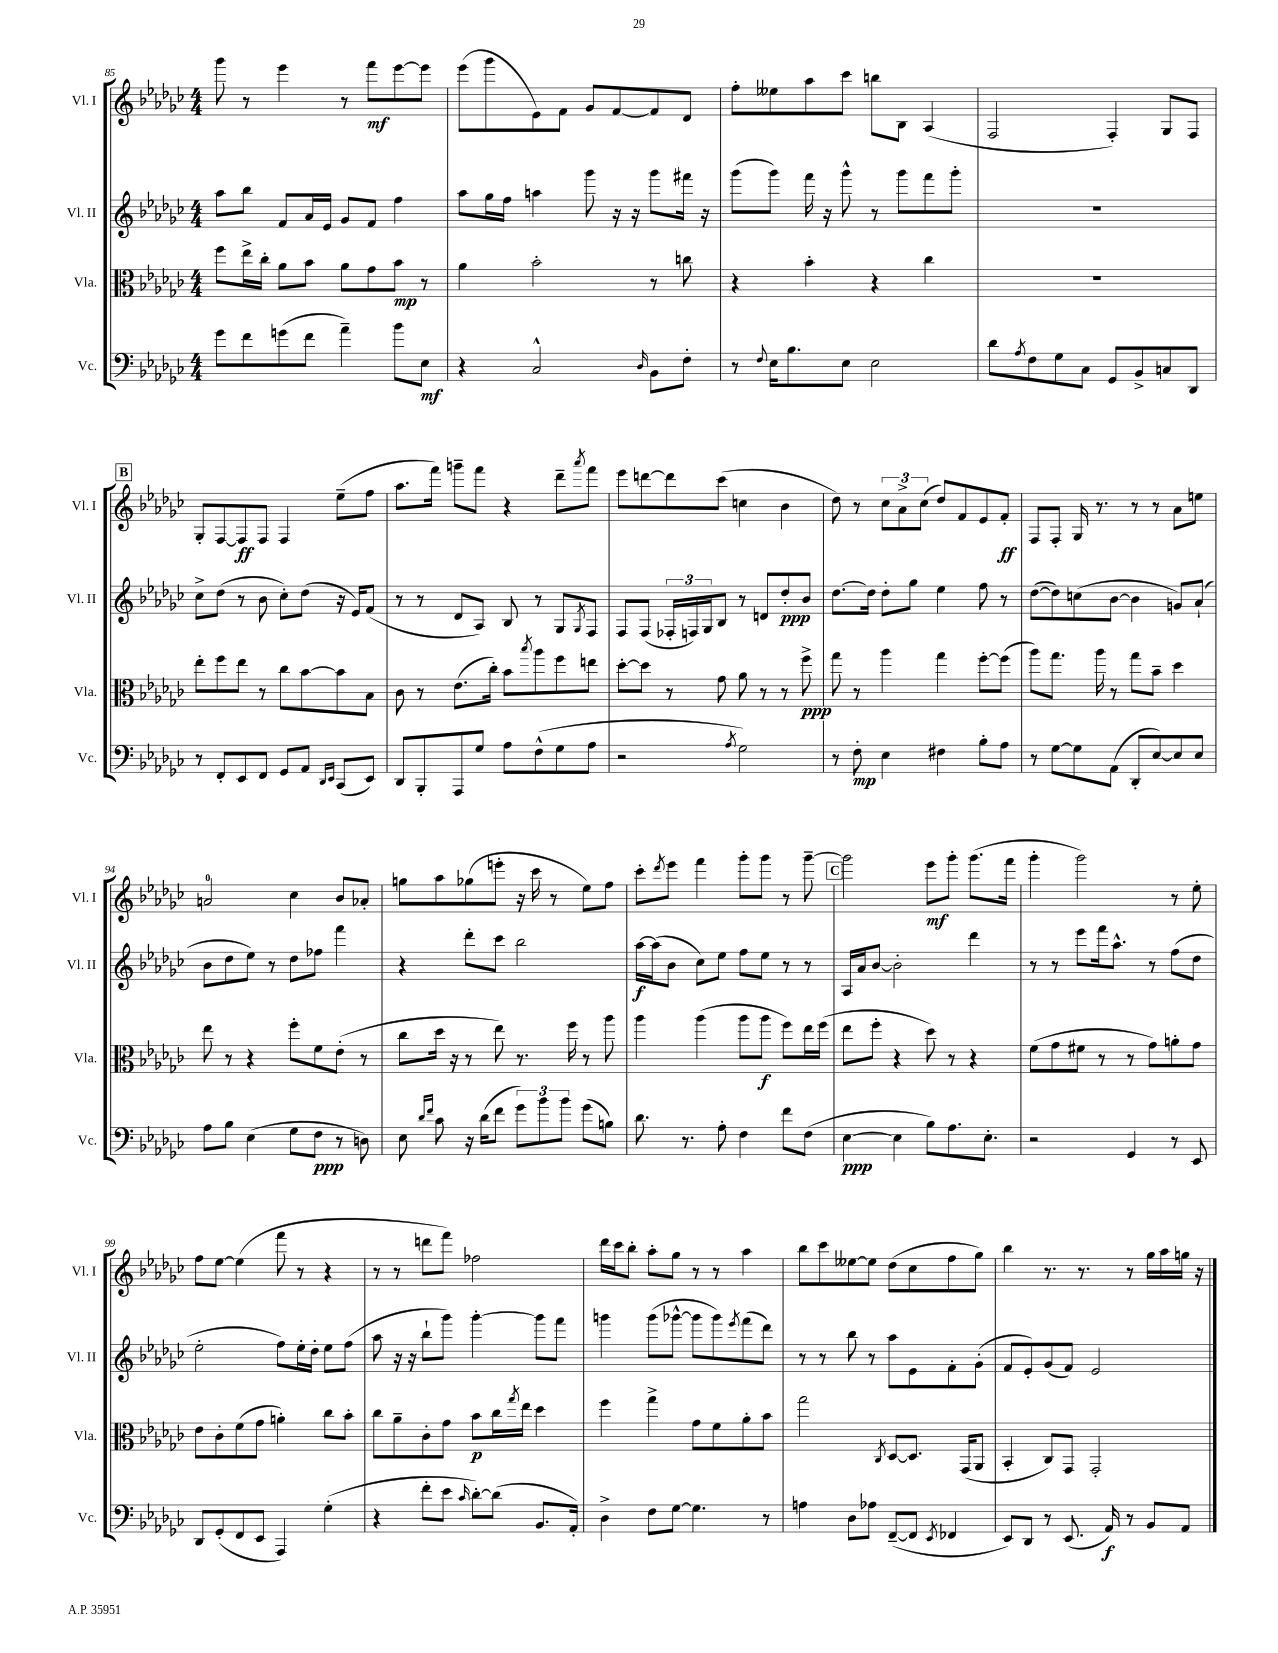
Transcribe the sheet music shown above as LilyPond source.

<<
\new StaffGroup <<
\new Staff = "s0" \with { instrumentName = "Vl. I" shortInstrumentName = "Vl. I" } {
    \clef treble \key ges \major \numericTimeSignature \time 4/4
    ges'''8 r8 ees'''4 r8 f'''8\mf ees'''8~ ees'''8 |
    ees'''8( ges'''8 ees'8) f'8 ges'8 f'8~ f'8 des'8 |
    f''8-. eeses''8 aes''8 ces'''8 b''8 bes8 aes4( |
    f2 f4-.) ges8 f8 |
    \mark \markup { \box "B" } ges8-. f8~ f8\ff f8 f4 ees''8--( f''8 |
    aes''8. f'''16) g'''8-- f'''8 r4 des'''8-- \acciaccatura { aes'''8 } f'''8 |
    ees'''8 d'''8~ d'''8 ces'''8( c''4 bes'4 |
    des''8) r8 \tuplet 3/2 { ces''8 aes'8-> ces''8( } des''8) f'8 ees'8 f'8-.\ff |
    f8 f8-. ges16 r8. r8 r8 aes'8 e''8 |
    a'2-0 ces''4 bes'8 aes'8-. |
    g''8 aes''8 ges''8( e'''8-. r16 ces'''16 r8 ees''8) f''8 |
    ces'''8-. \acciaccatura { des'''8 } ees'''8 f'''4 ges'''8-. ges'''8 r8 ges'''8~-- |
    \mark \markup { \box "C" } ges'''2 ees'''8\mf ges'''8-. ges'''8.( f'''16 |
    ges'''4-. ges'''2) r8 ees''8-. |
    f''8 ees''8~ ees''4( f'''8 r8 r4 |
    r8 r8 d'''8 f'''8) fes''2 |
    des'''16 ces'''16 bes''8-. aes''8-. ges''8 r8 r8 aes''4 |
    bes''8 ces'''8 eeses''8~ eeses''8 des''8( ces''8 f''8 ges''8) |
    bes''4 r8. r8. r8 ges''16 aes''16 g''16 r16 \bar "|." |
}
\new Staff = "s1" \with { instrumentName = "Vl. II" shortInstrumentName = "Vl. II" } {
    \clef treble \key ges \major \numericTimeSignature \time 4/4
    aes''8 bes''8 f'8 aes'16 ees'16 ges'8 f'8 f''4 |
    aes''8 ges''16 f''16 a''4 ges'''8 r16 r16 ges'''8 fis'''16 r16 |
    ges'''8( ges'''8) f'''16 r16 ges'''8-^ r8 ges'''8 f'''8 ges'''8-. |
    R1 |
    \mark \markup { \box "B" } ces''8-> des''8( r8 bes'8 ces''8-.) des''8( r16 ees'16) f'8( |
    r8 r8 des'8 aes8) bes8 r8 ges8 \acciaccatura { ges8 } f8 |
    f8 f8( \tuplet 3/2 { fes16-. f16) ges16 } bes8 r8 d'8 des''8-.\ppp bes'8 |
    des''8.~ des''16 des''8-. ges''8 ees''4 f''8 r8 |
    des''8~( des''8) c''8( bes'8~ bes'4 g'8) aes'8-!( |
    bes'8 des''8 ees''8) r8 des''8 fes''8 f'''4 |
    r4 des'''8-. ces'''8 bes''2 |
    aes''16~\f aes''16( bes'8 ces''8) ees''8 f''8 ees''8 r8 r8 |
    \mark \markup { \box "C" } aes16 aes'16 bes'8~ bes'2-. des'''4 |
    r8 r8 ees'''8 f'''16 aes''8.-^ r8 f''8( des''8 |
    ees''2-. f''8) ees''16-. des''16-. ees''8 f''8( |
    aes''8 r16 r16 bes''8-! ges'''8) ges'''4~-. ges'''8 f'''8 |
    g'''4 g'''8( ges'''8~-^ ges'''8 ges'''8) \acciaccatura { ees'''8 } f'''8( des'''8) |
    r8 r8 bes''8 r8 aes''8 ees'8 f'8-. ges'8-.( |
    f'8 ees'8-.) ges'8( f'8) ees'2 \bar "|." |
}
\new Staff = "s2" \with { instrumentName = "Vla." shortInstrumentName = "Vla." } {
    \clef alto \key ges \major \numericTimeSignature \time 4/4
    f''8 ees''16-> ces''16-. aes'8 bes'8 aes'8 ges'8 bes'8\mp r8 |
    aes'4 bes'2-. r8 c''8 |
    r4 bes'4-. r4 ces''4 |
    R1 |
    \mark \markup { \box "B" } ees''8-. f''8 ees''8 r8 ces''8 bes'8~ bes'8 bes8 |
    ces'8 r8 ees'8.( ces''16-.) bes'8 \acciaccatura { bes''8 } aes''8 f''8 e''8 |
    des''8~-. des''8 r8 ges'8 aes'8 r8 r8 f''8->\ppp |
    ges''8 r8 aes''4 ges''4 f''8~-. f''8( |
    aes''8) ges''8. aes''16 r8 ges''8 bes'8-- des''4 |
    ees''8 r8 r4 f''8-. f'8 ees'8-.( r8 |
    ces''8 des''16 r16 r8 ees''8) r8. f''16 r8 aes''8 |
    aes''4 aes''4( aes''8 aes''8\f f''8) ees''16 f''16( |
    \mark \markup { \box "C" } ees''8 f''8-. r4 des''8) r8 r4 |
    f'8( ges'8 fis'8 r8 r8 ges'8) a'8-. ges'8 |
    ees'8 ces'8-. f'8( ges'8 a'4-.) ces''8 bes'8-. |
    ces''8 aes'8-- ces'8-. ges'8 bes'8\p ces''16 \acciaccatura { ges''8 } ees''16 des''4 |
    f''4 ges''4-> ges'8 f'8 aes'8-. bes'8 |
    ges''2 \acciaccatura { ces8 } des8~ des8. ges,16( aes,8 |
    bes,4-. ces8) ges,8 ges,2-. \bar "|." |
}
\new Staff = "s3" \with { instrumentName = "Vc." shortInstrumentName = "Vc." } {
    \clef bass \key ges \major \numericTimeSignature \time 4/4
    ges'8 f'8 g'8( f'8 aes'4--) bes'8 ees8\mf |
    r4 ces2-^ \grace { des16 } bes,8 f8-. |
    r8 \appoggiatura { f8 } ees16 bes8. ees8 ees2 |
    des'8 \acciaccatura { aes8 } f8 ges8 ces8 ges,8 bes,8-> c8 des,8 |
    \mark \markup { \box "B" } r8 f,8-. ees,8 f,8 ges,8 aes,8 \grace { des,16 ees,16 } ces,8( ees,8) |
    des,8 bes,,8-. aes,,8 ges8 aes8 f8-^( ges8 aes8 |
    r2 \acciaccatura { aes8 } ges2) |
    r8 f8-.\mp ees4 fis4 bes8-. aes8 |
    r8 ges8~ ges8 aes,8( des,8-. ees8~) ees8 ees8 |
    aes8 bes8 ees4( ges8 f8\ppp r8 d8) |
    ees8 \grace { des'16 f'16 } ces'8 r16 des'16( f'8 \tuplet 3/2 { ges'8) bes'8 bes'8 } ges'8( b8) |
    des'8. r8. aes8-. f4 f'8 f8( |
    \mark \markup { \box "C" } ees4~\ppp ees4 bes8) aes8. ees8.-. |
    r2 ges,4 r8 ees,8 |
    des,8 ges,8-.( f,8 ees,8 aes,,4) ges4-.( |
    r4 f'8-. ees'8 \grace { ces'16 } des'8~-.) des'8( bes,8. aes,16-.) |
    des4-> f8 ges8~ ges4. r8 |
    a4 des8 aes8 f,8~--( f,8 \acciaccatura { ees,8 } fes,4 |
    ees,8) des,8 r8 ees,8.( aes,16\f) r8 bes,8 aes,8 \bar "|." |
}
>>
>>
\layout { \context { \Score currentBarNumber = #85 } }
